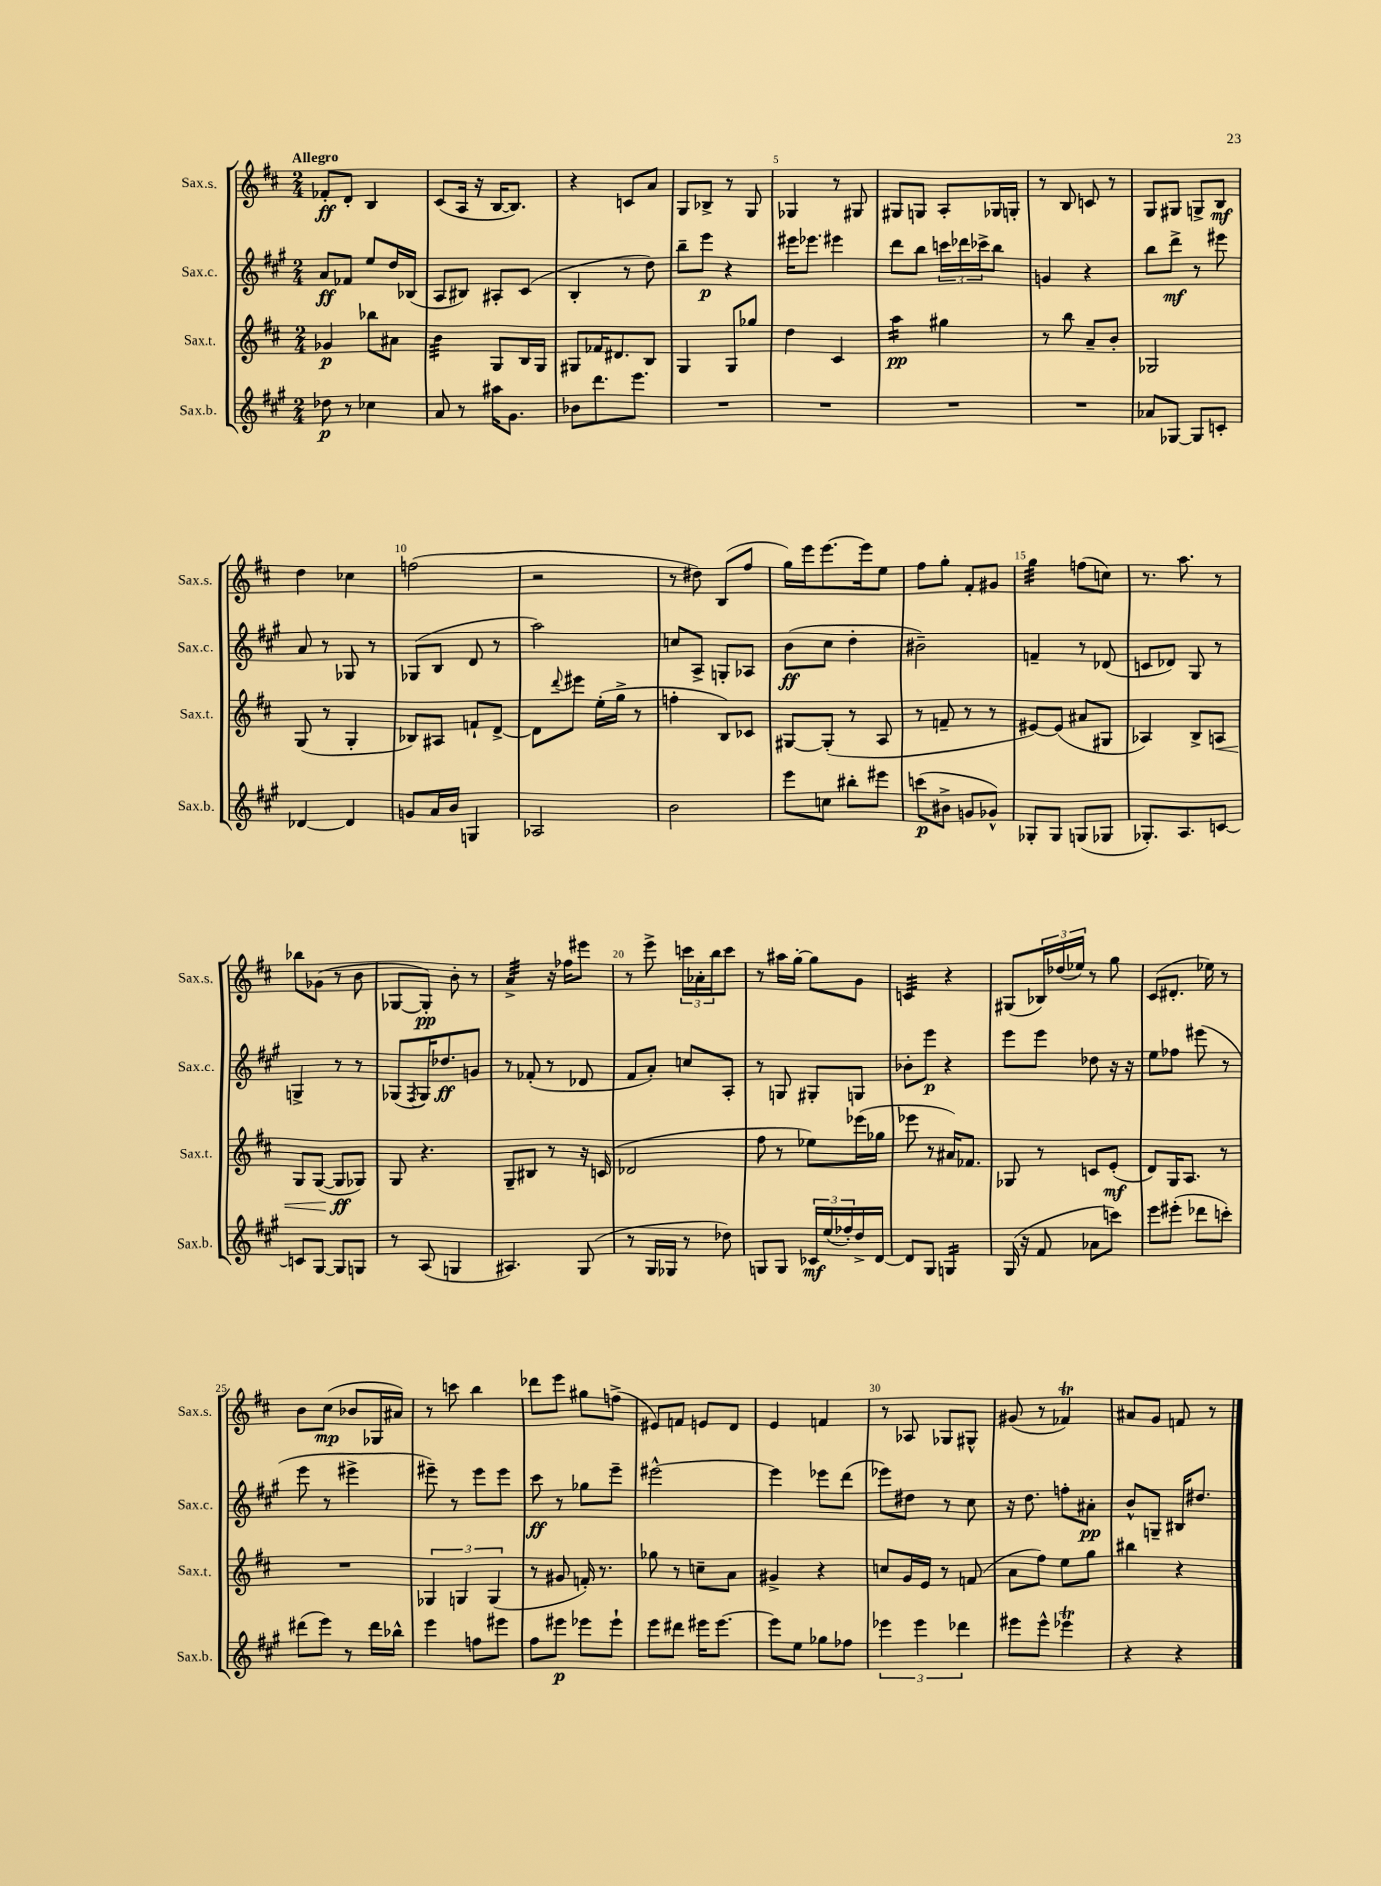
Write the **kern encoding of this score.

**kern	**kern	**kern	**kern
*staff4	*staff3	*staff2	*staff1
*clefG2	*clefG2	*clefG2	*clefG2
*k[f#c#g#]	*k[f#c#]	*k[f#c#g#]	*k[f#c#]
*M2/4	*M2/4	*M2/4	*M2/4
8dd-	4g-	8a	8f-'
8r	.	8f-	8d'
4cc-	8bb-	8ee	4B
.	8a#	16dd	.
.	.	(16B-	.
=	=	=	=
8a	4b	8A	(8c#
8r	.	8B#)	16A
.	.	.	16r
16aa#	8G	8A#'	[16B
8.g#	.	.	8.B])
.	16B	(8c#	.
.	16G	.	.
=	=	=	=
8b-	8G#	4B'	4r
8.ddd	16f-	.	.
.	8.d#	.	.
.	.	8r	8c
8.eee	.	.	.
.	8B	8dd)	8a
=	=	=	=
2r	4G	8bb~	8G
.	.	8eee	8B-^
.	8G	4r	8r
.	8gg-	.	8G
=	=	=	=
2r	4dd	16eee#	4G-
.	.	8.eee-	.
.	4c#	4eee#	8r
.	.	.	8G#
=	=	=	=
2r	4aa	8ddd	8G#
.	.	8bb	8G
.	4gg#	24ccc	8A'
.	.	24ddd-	.
.	.	24ccc-^	.
.	.	8bb	16G-
.	.	.	16G'
=	=	=	=
2r	8r	4g	8r
.	8bb	.	8B
.	8a~	4r	8c
.	8b'	.	8r
=	=	=	=
8a-	2G-	8bb	8G
[8G-	.	8ddd^	8G#
8G-]	.	8r	8G^
8c'	.	8eee#	8B
=	=	=	=
[4d-	(8G	8a	4dd
.	8r	8r	.
4d-]	4G'	8G-	4cc-
.	.	8r	.
=	=	=	=
8g	8B-)	(8G-	(2ff
16a	8A#	8B	.
16b	.	.	.
4G	8f`	8d	.
.	[8d^	8r	.
=	=	=	=
2A-	8d]	2aa)	2r
.	8qqddd	.	.
.	8eee#	.	.
.	(16ee'	.	.
.	16gg^	.	.
.	8r	.	.
=	=	=	=
2b	4ff'	8cc	8r
.	.	8A^	8dd#)
.	8B)	8G'	(8B
.	8c-	8A-	8ff#
=	=	=	=
8eee	[8G#	(8b	16gg)
.	.	.	16eee
8cc	(8G#']	8cc#	[8.eee
8bb#'	8r	4dd'	.
.	.	.	16eee]
8eee#	8A	.	8ee
=	=	=	=
(8ccc	8r	2b#~)	8ff#
8b#^	8f~	.	8gg'
8g	8r	.	8f#'
8g-^^)	8r	.	8g#
=	=	=	=
8G-'	[8e#)	4f~	4gg
8G-	(8e#]	.	.
(8G	8a#	8r	(8ff
8G-	8G#	(8d-	8cc)
=	=	=	=
8.G-')	4A-)	8c	8.r
.	.	8d-)	.
8.A	.	.	8.aa
.	8B^	8G#	.
[8c	8A	8r	8r
=	=	=	=
8c]	8G	4G^	8bb-
[8G#	([8G	.	(8g-
8G#]	8G]	8r	8r
8G	8G-)	8r	8b
=	=	=	=
8r	8G	(8G-	[8G-
.	.	8qF#	.
(8A	4.r	16G-)	8G-'])
.	.	8.dd-	.
4G	.	.	8b'
.	.	8g	8r
=	=	=	=
4.A#)	8G~	8r	4a^
.	8B#	(8f-'	.
.	8r	8r	16r
.	.	.	16ff-
(8G#	16r	8d-	8eee#
.	(16c	.	.
=	=	=	=
8r	2d-	8f#	8r
16G#	.	8a')	8eee^
16G-	.	.	.
8r	.	8cc	24ccc
.	.	.	24a-'
.	.	.	24bb
8dd-)	.	8A'	8ccc
=	=	=	=
8G	8ff#	8r	8r
8G	8r	8G	16aa#
.	.	.	[16gg'
24c-	8ee-)	8G#'	8gg]
(24ee	.	.	.
24ff-')	.	.	.
16dd^	(16eee-	8G	8g
[16d	16gg-	.	.
=	=	=	=
8d]	8eee-	8b-'	4c
8G#	8r	8eee	.
4G	16a#)	4r	4r
.	8.f-	.	.
=	=	=	=
(16G#	8G-	8eee	(8G#
16r	.	.	.
8f#	8r	8eee	24B-)
.	.	.	(24dd-
.	.	.	24ee-)
8a-	8c	8dd-	8r
8ccc)	(8e'	16r	8gg
.	.	16r	.
=	=	=	=
8eee	8d)	8ee	(8c#
(8eee#'	16G	8ff-	8.d#'
.	8.A	.	.
8ddd-	.	(8eee#	.
.	.	.	16ee-)
8ccc')	8r	8r	8r
=	=	=	=
(8ddd#	2r	8eee	8b
8eee)	.	8r	(8cc#
8r	.	4eee#^	8b-
16ddd#	.	.	16G-
16bb-^^	.	.	16a#)
=	=	=	=
4eee	6G-	8eee#~)	8r
.	.	8r	8ccc
.	6G	.	.
8ff	.	8eee#	4bb
.	(6G	.	.
8eee#	.	8eee#	.
=	=	=	=
8ff#	8r	8ccc#	8ddd-
8eee#	8g#	8r	8eee
8eee-	16f')	8gg-	8gg#
.	8.r	.	.
8eee-`	.	8eee~	(8ff^
=	=	=	=
8eee	8gg-	[2eee#^^	8e#)
8ddd#	8r	.	8f
16eee#	8cc~	.	8e
[8.eee#	.	.	.
.	8a	.	8d
=	=	=	=
8eee#]	4g#^	4eee#]	4e
8ee	.	.	.
8gg-	4r	8eee-	4f
8ff-	.	(8ddd	.
=	=	=	=
6eee-	8cc	8eee-)	8r
.	16g	8dd#	8A-
6eee-	.	.	.
.	16e	.	.
.	8r	8r	8G-
6ddd-	.	.	.
.	(8f	8cc#	8G#^^
=	=	=	=
8eee#	8a	16r	(8g#
.	.	8.dd	.
8eee#^^	8ff#)	.	8r
4eee-	8ee	8ff'	4f-)
.	8gg	8a#'	.
=	=	=	=
4r	4bb#	8b^^	8a#
.	.	8G~	8g
4r	4r	16B#	8f
.	.	8.dd#	.
.	.	.	8r
==	==	==	==
*-	*-	*-	*-
